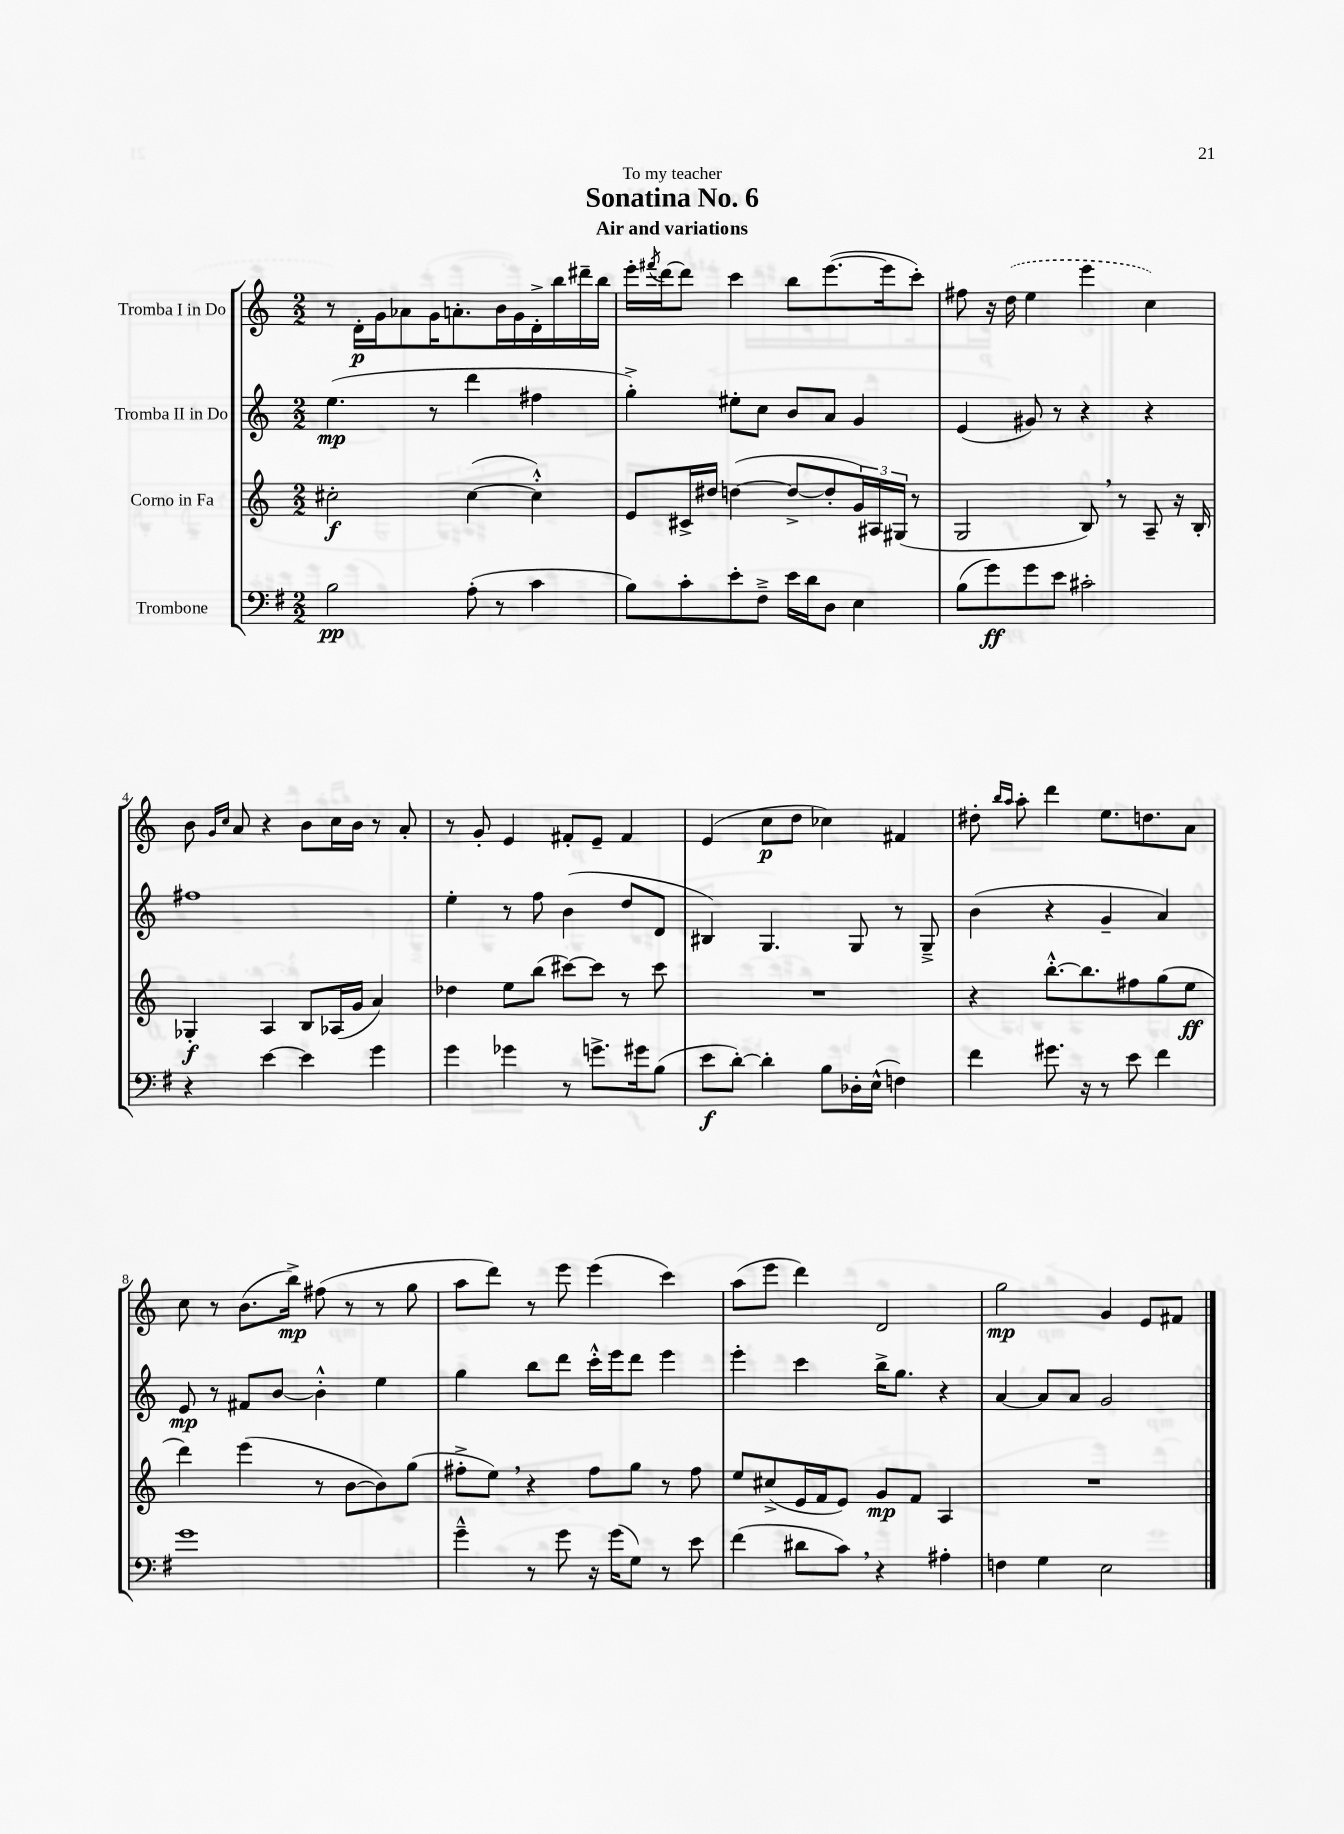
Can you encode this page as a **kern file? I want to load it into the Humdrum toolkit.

**kern	**kern	**kern	**kern
*staff4	*staff3	*staff2	*staff1
*clefF4	*clefG2	*clefG2	*clefG2
*k[f#]	*k[]	*k[]	*k[]
*M2/2	*M2/2	*M2/2	*M2/2
2B\	2cc#'\	(4.ee\	8r
.	.	.	16d'\LL
.	.	.	16g\J
.	.	.	8a-\
.	.	8r	16g\K
.	.	.	8.a'\
(8A'\	([4cc#\	4ddd\	.
8r	.	.	16b\L
.	.	.	16g\
4c\	4cc#'^^\])	4ff#\	16d'^\
.	.	.	16bb\
.	.	.	16ddd#~\
.	.	.	16bb\JJ
=	=	=	=
8B\L)	8e/L	4gg'^\)	16eee'\LL
.	.	.	8qfff#/
.	.	.	[16ddd\J
8c'\	16c#^/L	.	8ddd\]J
.	16dd#/JJ	.	.
8e'\	([4dd\	8ee#'\L	4ccc\
8F#~^\J	.	8cc\J	.
16e\LL	8dd^/_L	8b/L	8bb\L
16d\J	.	.	.
8D\J	8dd'/]	8a/J	([8.eee\
4E\	24g/L)	4g/	.
.	24A#/	.	.
.	.	.	16eee\]k
.	(24G#/JJ	.	.
.	8r	.	8ccc'\J)
=	=	=	=
(8B\L	2G/	(4e/	8ff#\
8g\)	.	.	16r
.	.	.	(16dd\
8g\	.	8g#/)	4ee\
8e\J	.	8r	.
2c#'\	8B/)	4r	4eee\
.	8r	.	.
.	8A~/	4r	4cc\)
.	16r	.	.
.	16B'/	.	.
=	=	=	=
4r	4G-'/	1ff#	8b\
.	.	.	16qqg/LL
.	.	.	16qqcc/JJ
.	.	.	8a/
[4e\	4A/	.	4r
4e\]	8B/L	.	8b\L
.	(16A-/L	.	16cc\L
.	16g/JJ	.	16b\JJ
4g\	4a/)	.	8r
.	.	.	8a'/
=	=	=	=
4g\	4dd-\	4ee'\	8r
.	.	.	8g'/
4g-\	8ee\L	8r	4e/
.	(8bb\J	8ff\	.
8r	[8ccc#\L)	(4b\	8f#'/L
8.g^\L	8ccc#\]J	.	8e~/J
.	8r	8dd/L	4f#/
16g#\k	.	.	.
(8B\J	8ccc#\	8d/J	.
=	=	=	=
8e\L	1r	4B#/)	(4e/
[8d'\J)	.	.	.
4d'\]	.	4.G/	8cc\L
.	.	.	8dd\J
8B\L	.	.	4cc-\)
16D-'\L	.	8G/	.
(16E^^\JJ	.	.	.
4F\)	.	8r	4f#/
.	.	8G~^/	.
=	=	=	=
4f#\	4r	(4b\	8dd#'\
.	.	.	16qqbb/LL
.	.	.	16qqaa/JJ
.	.	.	8aa'\
8.g#\	[8.bb'^^\L	4r	4ddd\
16r	8.bb\]	.	.
8r	.	4g~/	8.ee\L
8e\	8ff#\	.	.
.	.	.	8.dd\
4f#\	(8gg\	4a/)	.
.	8ee\J	.	8a\J
=	=	=	=
1g	4ddd\)	8e/	8cc\
.	.	8r	8r
.	(4eee\	8f#/L	(8.b\L
.	.	[8b/J	.
.	.	.	16bb^\Jk)
.	8r	4b'^^\]	(8ff#\
.	[8b\L	.	8r
.	8b\])	4ee\	8r
.	(8gg\J	.	8gg\
=	=	=	=
4g~^^\	8ff#'^\L	4gg\	8aa\L
.	8ee\J)	.	8ddd\J)
8r	4r	8bb\L	8r
8g\	.	8ddd\J	8eee\
16r	8ff#\L	16ccc'^^\LL	(4eee\
(16g\LK	.	16eee\J	.
8G\J)	8gg\J	8ddd\J	.
8r	8r	4eee\	4ccc\)
8e\	8ff#\	.	.
=	=	=	=
(4f#\	8ee/L	4eee'\	(8aa\L
.	(8cc#^/	.	8eee\J
8d#\L	16e/L	4ccc\	4ddd\)
.	16f/J	.	.
8c\J)	8e/J)	.	.
4r	8g/L	16bb^\LK	2d/
.	.	8.gg\J	.
.	8f/J	.	.
4A#'\	4A/	4r	.
=	=	=	=
4F\	1r	[4a/	2gg\
4G\	.	8a/]L	.
.	.	8a/J	.
2E\	.	2g/	4g/
.	.	.	8e/L
.	.	.	8f#/J
==	==	==	==
*-	*-	*-	*-
